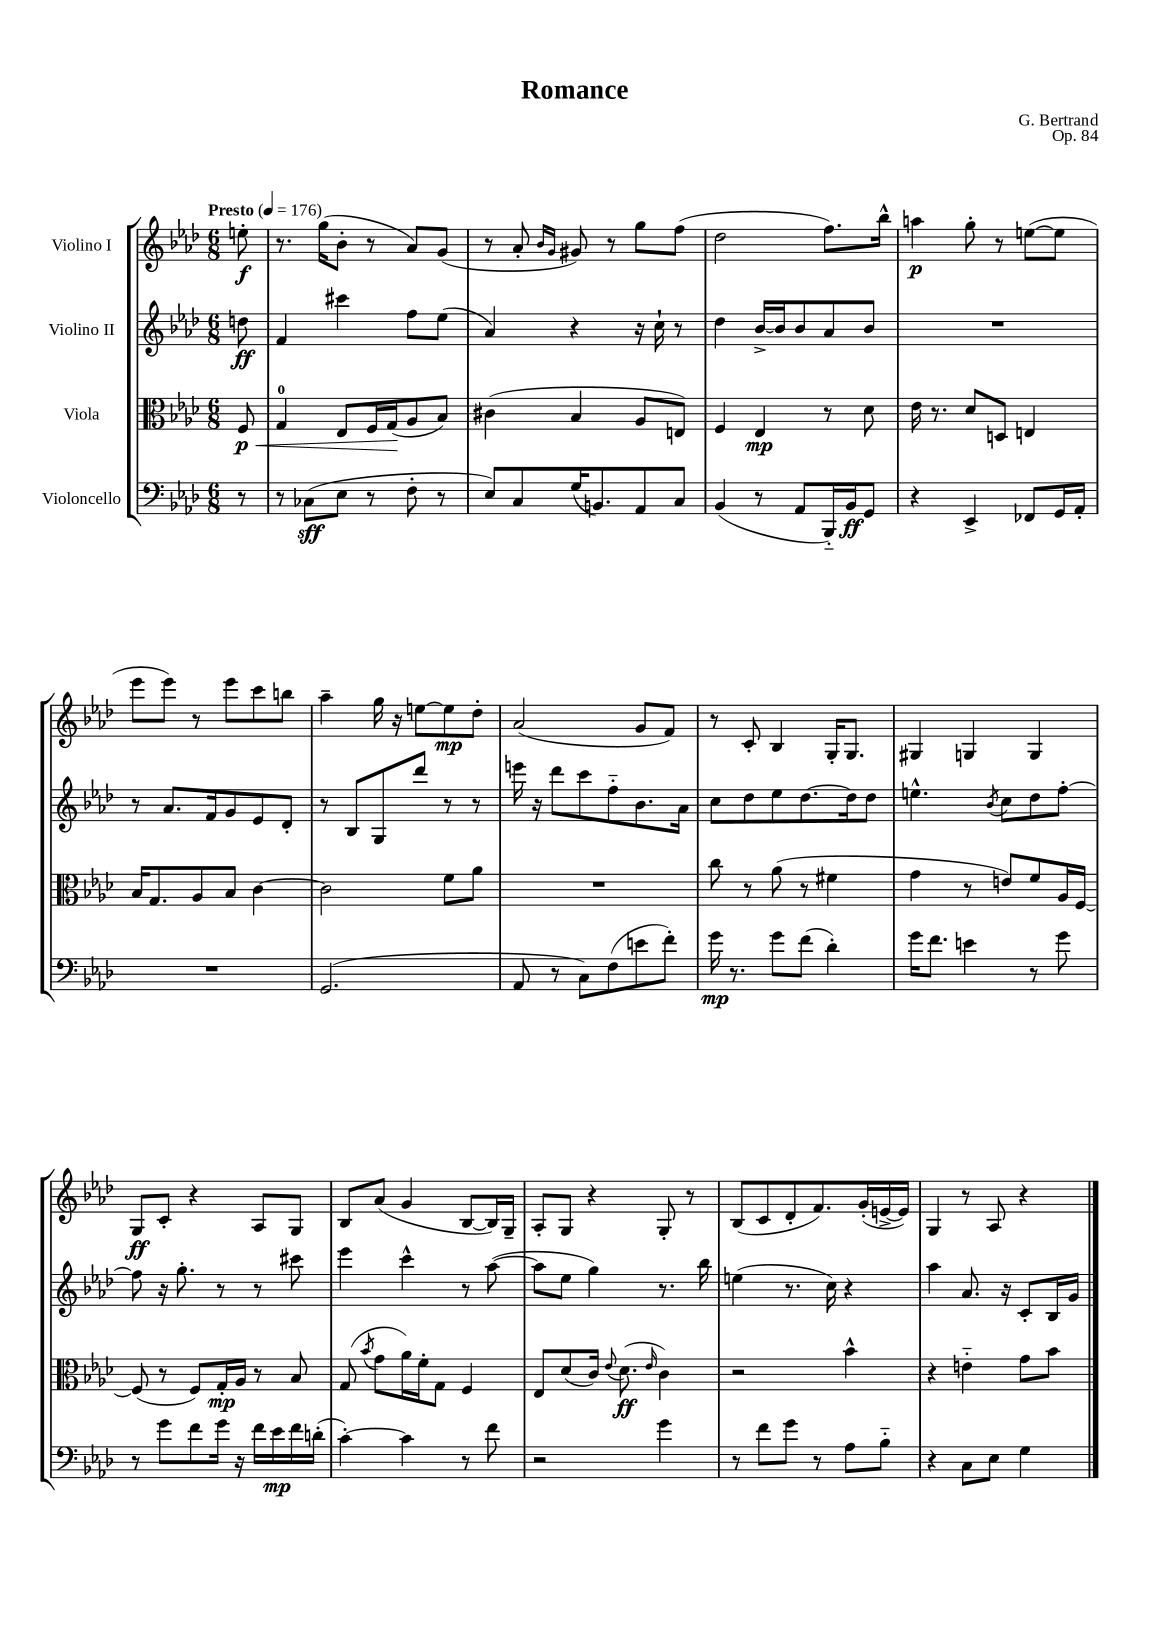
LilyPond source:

\header { title = "Romance" composer = "G. Bertrand" opus = "Op. 84" }
<<
\new StaffGroup <<
\new Staff = "s0" \with { instrumentName = "Violino I" } {
    \clef treble \key aes \major \numericTimeSignature \time 6/8 \partial 8 \tempo "Presto" 4 = 176
    \autoBeamOff e''8-.\f |
    r8. g''16[( bes'8]-. r8 aes'8[) g'8]( |
    r8 aes'8-. \grace { bes'16[ g'16] } gis'8) r8 g''8[ f''8]( |
    des''2 f''8.[) bes''16]-^ |
    a''4\p g''8-. r8 e''8[~( e''8] |
    ees'''8[ ees'''8]) r8 ees'''8[ c'''8 b''8] |
    aes''4-- g''16 r16 e''8[~ e''8\mp des''8]-. |
    aes'2( g'8[ f'8]) |
    r8 c'8-. bes4 g16[-. g8.] |
    gis4 g4 g4 |
    g8[\ff c'8]-. r4 aes8[ g8] |
    bes8[ aes'8]( g'4 bes8[~ bes16) g16]-- |
    aes8[-. g8] r4 g8-. r8 |
    bes8[( c'8 des'8-. f'8.) g'16-.( e'16~-> e'16]) |
    g4 r8 aes8 r4 \bar "|." |
}
\new Staff = "s1" \with { instrumentName = "Violino II" } {
    \clef treble \key aes \major \numericTimeSignature \time 6/8 \partial 8
    \autoBeamOff d''8\ff |
    f'4 cis'''4 f''8[ ees''8]( |
    aes'4) r4 r16 c''16-! r8 |
    des''4 bes'16[~-> bes'16 bes'8 aes'8 bes'8] |
    R2. |
    r8 aes'8.[ f'16 g'8 ees'8 des'8]-. |
    r8 bes8[ g8 des'''8] r8 r8 |
    e'''16 r16 des'''8[ c'''8 f''8-_ bes'8. aes'16] |
    c''8[ des''8 ees''8 des''8.~ des''16 des''8] |
    e''4.-^ \acciaccatura { bes'8 } c''8[ des''8 f''8]~-. |
    f''8 r16 g''8.-. r8 r8 cis'''8 |
    ees'''4 c'''4-^ r8 aes''8~( |
    aes''8[ ees''8] g''4) r8. bes''16 |
    e''4( r8. c''16) r4 |
    aes''4 aes'8. r16 c'8[-. bes16 g'16] \bar "|." |
}
\new Staff = "s2" \with { instrumentName = "Viola" } {
    \clef alto \key aes \major \numericTimeSignature \time 6/8 \partial 8
    \autoBeamOff f8\p\< |
    g4-0 ees8[ f16 g16\!( aes8 bes8]) |
    cis'4( bes4 aes8[ e8]) |
    f4 ees4\mp r8 des'8 |
    ees'16 r8. des'8[ d8] e4 |
    bes16[ g8. aes8 bes8] c'4~ |
    c'2 f'8[ aes'8] |
    R2. |
    c''8 r8 aes'8( r8 fis'4 |
    g'4 r8 e'8[) f'8 aes16 f16]~ |
    f8( r8 f8[) g16-.\mp aes16] r8 bes8 |
    g8( \acciaccatura { bes'8 } g'8[ aes'16) f'16-. g8] f4 |
    ees8[ des'8( c'16]) \appoggiatura { ees'8 } des'8.\ff( \grace { ees'16 } c'4) |
    r2 bes'4-^ |
    r4 e'4-_ g'8[ bes'8] \bar "|." |
}
\new Staff = "s3" \with { instrumentName = "Violoncello" } {
    \clef bass \key aes \major \numericTimeSignature \time 6/8 \partial 8
    \autoBeamOff r8 |
    r8 ces8[\sff( ees8] r8 f8-. r8 |
    ees8[) c8 g16( b,8.) aes,8 c8] |
    bes,4( r8 aes,8[ bes,,16-_) bes,16\ff g,8] |
    r4 ees,4-> fes,8[ g,16 aes,16]-. |
    R2. |
    g,2.( |
    aes,8 r8 c8[) f8( e'8 f'8]-.) |
    g'16\mp r8. g'8[ f'8]( des'4-.) |
    g'16[ f'8.] e'4 r8 g'8 |
    r8 g'8[ f'8 g'16] r16 f'16[ ees'16\mp f'16 d'16]-.( |
    c'4~-.) c'4 r8 f'8 |
    r2 g'4 |
    r8 f'8[ g'8] r8 aes8[ bes8]-_ |
    r4 c8[ ees8] g4 \bar "|." |
}
>>
>>
\layout { \context { \Score \remove "Bar_number_engraver" } }
